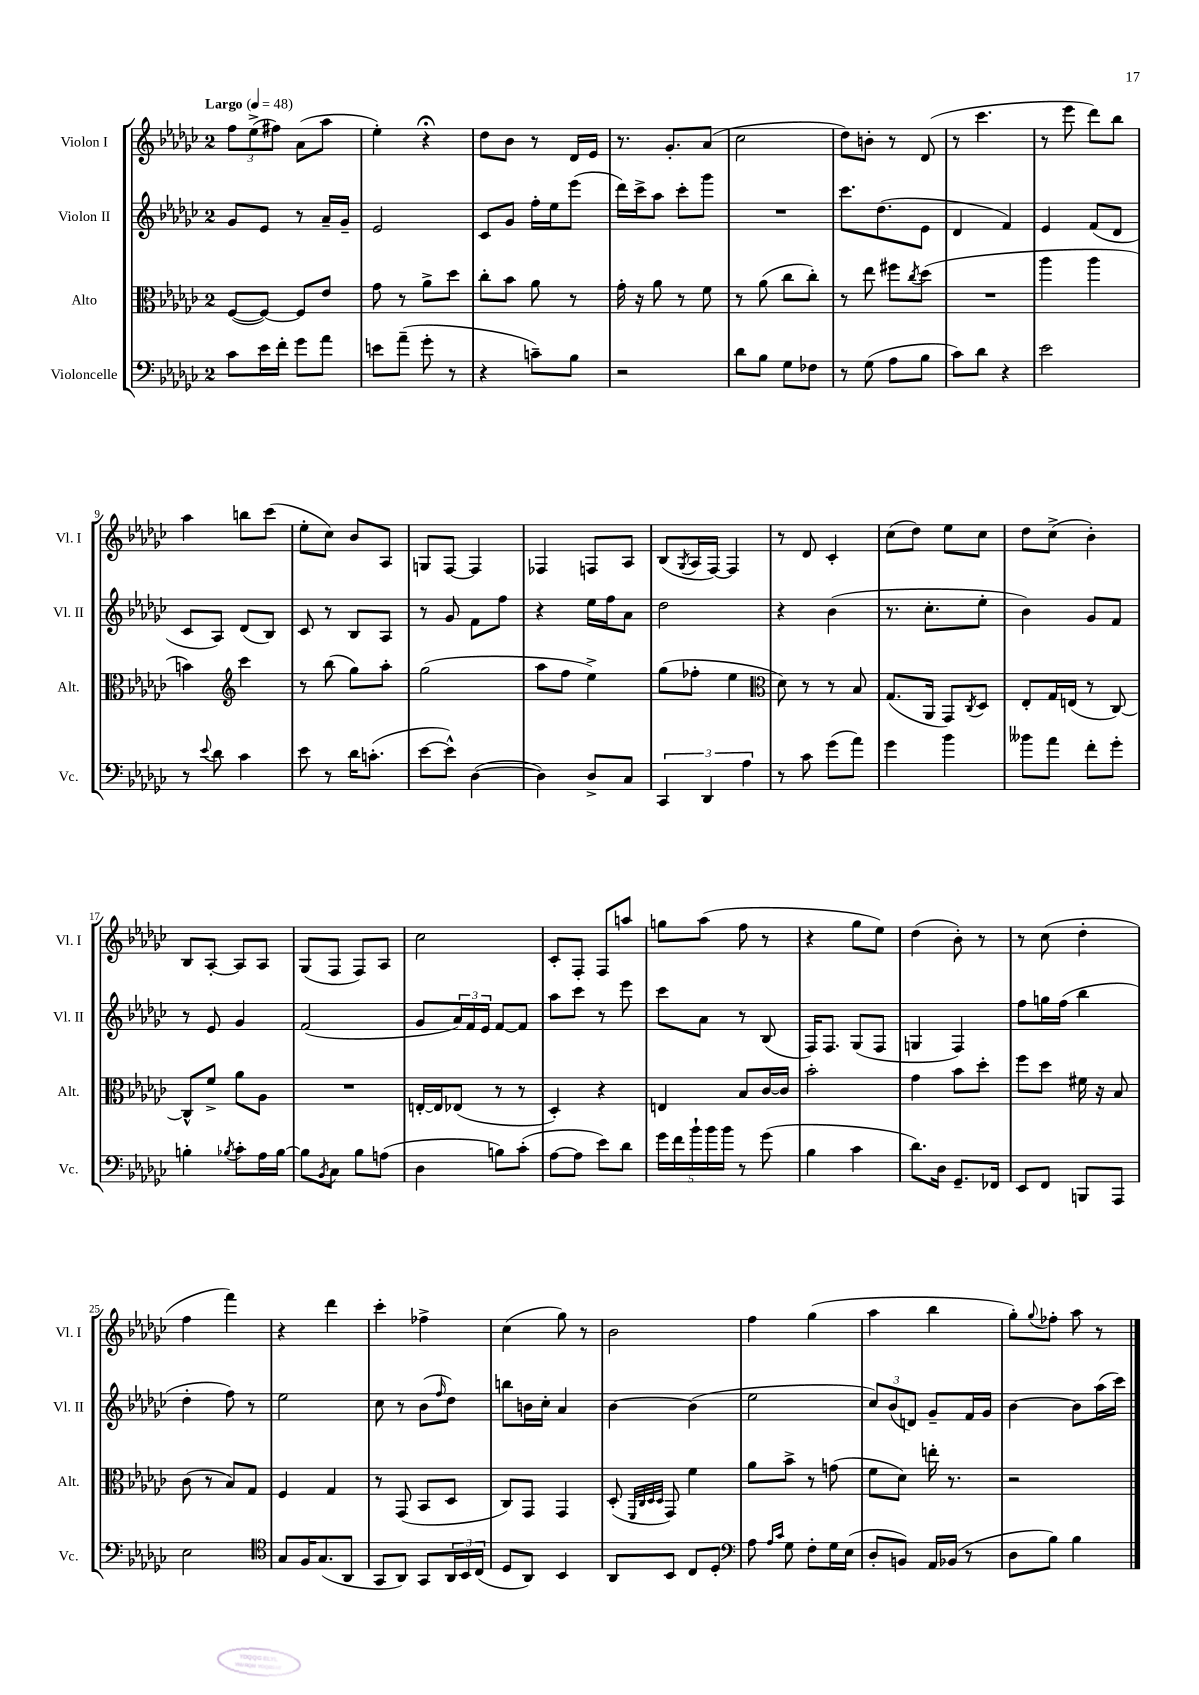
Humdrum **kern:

**kern	**kern	**kern	**kern
*part4	*part3	*part2	*part1
*staff4	*staff3	*staff2	*staff1
*I"Violoncelle	*I"Alto	*I"Violon II	*I"Violon I
*I'Vc.	*I'Alt.	*I'Vl. II	*I'Vl. I
*clefF4	*clefC3	*clefG2	*clefG2
*k[b-e-a-d-g-c-]	*k[b-e-a-d-g-c-]	*k[b-e-a-d-g-c-]	*k[b-e-a-d-g-c-]
*M2/4	*M2/4	*M2/4	*M2/4
*MM48	*MM48	*MM48	*MM48
=1	=1	=1	=1
!	!	!	!LO:TX:a:B:t=Largo
8c-\L	([8F/L	8g-/L	12ff\L
.	.	.	(12ee-^\
16e-\L	8F/J_)	8e-/J	.
.	.	.	12ff#X\J)
16f'\JJ	.	.	.
8g-\L	8F/L]	8r	(8a-\L
8a-\J	8e-/J	16a-~/LL	8aa-\J
.	.	16g-~/JJ	.
=2	=2	=2	=2
8en\L	8g-\	2e-/	4ee-'\)
(8a-~\J	8r	.	.
8g-'\	8a-^\L	.	4r;<
8r	8dd-\J	.	.
=3	=3	=3	=3
4r	8cc-'\L	8c-/L	8dd-\L
.	8b-\J	8g-/J	8b-\J
8cn~\L)	8a-\	16ff'\LL	8r
.	.	16ee-\J	.
8B-\J	8r	(8eee-\J	16d-/LL
.	.	.	16e-/JJ
=4	=4	=4	=4
2r	16g-'\	16ddd-\LL)	8.r
.	16r	16ccc-^\J	.
.	8a-\	8aa-\J	.
.	.	.	8.g-'/L
.	8r	8ccc-'\L	.
.	8f\	8ggg-\J	(8a-/J
=5	=5	=5	=5
8d-\L	8r	2r	2cc-\
8B-\J	(8a-\	.	.
8G-\L	8cc-\L	.	.
8F-X\J	8cc-'\J)	.	.
=6	=6	=6	=6
8r	8r	8.ccc-\L	8dd-\L)
(8G-\	8ee-\	.	8bn'\J
.	.	(8.dd-\	.
8A-\L	8ff#X\L	.	8r
.	8qcc-/	.	.
8B-\J	(8dd-\J	8e-\J	(8d-/
=7	=7	=7	=7
8c-\L)	2r	4d-/	8r
8d-\J	.	.	4.ccc-\
4r	.	4f/)	.
=8	=8	=8	=8
2e-\	4aa-\	4e-/	8r
.	.	.	8eee-\
.	4aa-\	(8f/L	8ddd-\L)
.	.	8d-/J	8bb-\J
!!LO:LB:g=z
=9	=9	=9	=9
8r	4bn\)	8c-/L	4aa-\
8qqe-/	.	.	.
8d-\	.	8A-/J)	.
*	*clefG2	*	*
4c-\	4ccc-\	(8d-/L	8bbn\L
.	.	8B-/J)	(8ccc-\J
=10	=10	=10	=10
8e-\	8r	8c-/	8ee-'\L
8r	(8bb-\	8r	8cc-\J)
16d-\KL	8gg-\L)	8B-/L	8b-/L
(8.cn'\J	.	.	.
.	8aa-'\J	8A-/J	8A-/J
=11	=11	=11	=11
[8e-\L	(2gg-\	8r	8Gn/L
8e-^^\J])	.	8g-/	[8F/J
([4D-\	.	8f\L	4F/]
.	.	8ff\J	.
=12	=12	=12	=12
4D-\])	8aa-\L	4r	4F-X/
.	8ff\J	.	.
8D-^/L	4ee-^\)	16ee-\LL	8Fn/L
.	.	16ff\J	.
8C-/J	.	8a-\J	8A-/J
=13	=13	=13	=13
6CC-/	(8gg-\L	2dd-\	(8B-/L
.	.	.	8qG-/
.	8ff-X'\J	.	16A-/L
6DD-/	.	.	.
.	.	.	[16F/JJ)
.	4ee-\	.	4F/]
6A-\	.	.	.
=14	=14	=14	=14
*	*clefC3	*	*
8r	8d-\)	4r	8r
8c-\	8r	.	8d-/
(8g-\L	8r	(4b-\	4c-'/
8a-\J)	8B-/	.	.
=15	=15	=15	=15
4g-\	(8.G-/L	8.r	(8cc-\L
.	.	.	8dd-\J)
.	16AA-/Jk	8.cc-'\L	.
4b-\	8GG-/L)	.	8ee-\L
.	8qC-/	.	.
.	8D-/J	8ee-'\J	8cc-\J
=16	=16	=16	=16
8b--X\L	8E-'/L	4b-\)	8dd-\L
8a-\J	16G-/L	.	(8cc-^\J
.	(16En/JJ	.	.
8f'\L	8r	8g-/L	4b-'\)
8g-'\J	[8C-/)	8f/J	.
!!LO:LB:g=z
=17	=17	=17	=17
4Bn'\	8C-^^/L]	8r	8B-/L
.	8f^/J	8e-/	[8A-'/J
8qB-X/	.	.	.
8c-'\L	8a-\L	4g-/	8A-/L]
16A-\L	8A-\J	.	8A-/J
[16B-\JJ	.	.	.
=18	=18	=18	=18
8B-\L]	2r	(2f/	(8G-/L
8qBB-/	.	.	.
8C-\J	.	.	8F/J
8B-\L	.	.	8F/L)
(8An\J	.	.	8A-/J
=19	=19	=19	=19
4D-\	[16En'/LL	8g-/L	2cc-\
.	16E/J]	.	.
.	(8E-X/J	24a-/L)	.
.	.	24f/	.
.	.	24e-/JJ	.
8Bn\L)	8r	[8f/L	.
(8c-'\J	8r	8f/J]	.
=20	=20	=20	=20
[8A-\L	4D-'/)	8aa-\L	8c-'/L
8A-\J]	.	8ccc-\J	8F'/J
8e-\L)	4r	8r	8F/L
8d-\J	.	8eee-\	8aan/J
=21	=21	=21	=21
20g-\LL	4En/	8ccc-\L	8ggn\L
20f\	.	.	.
20b-`\	.	.	.
.	.	8a-\J	(8aa-\J
20b-\	.	.	.
20b-\JJ	.	.	.
8r	8B-/L	8r	8ff\
(8g-\	[16c-/L	(8B-/	8r
.	16c-/JJ]	.	.
=22	=22	=22	=22
4B-\	2b-'\	16F/KL)	4r
.	.	8.F/J	.
4c-\	.	(8G-/L	8gg-\L
.	.	8F/J	8ee-\J)
=23	=23	=23	=23
8.d-\L)	4g-\	4Gn/	(4dd-\
16D-\Jk	.	.	.
8.GG-~/L	8b-\L	4F/)	8b-'\)
.	8dd-'\J	.	8r
16FF-X/Jk	.	.	.
=24	=24	=24	=24
8EE-/L	8ff\L	8ff\L	8r
8FF/J	8dd-\J	16ggn\L	(8cc-\
.	.	(16ff\JJ	.
8BBBn/L	16f#X\	4bb-\	4dd-'\
.	16r	.	.
8AAA-/J	8B-/	.	.
!!LO:LB:g=z
=25	=25	=25	=25
2E-\	(8c-\	4dd-'\	4ff\
.	8r	.	.
.	8B-/L)	8ff\)	4fff\)
.	8G-/J	8r	.
=26	=26	=26	=26
*clefC4	*	*	*
8G-/L	4F/	2ee-\	4r
16F/K	.	.	.
(8.G-/	.	.	.
.	4G-/	.	4ddd-\
8AA-/J	.	.	.
=27	=27	=27	=27
8GG-/L	8r	8cc-\	4ccc-'\
8AA-/J)	(8GG-/	8r	.
8GG-/L	8BB-/L	(8b-\L	4ff-X^\
.	.	16qqff/	.
24AA-/L	8D-/J	8dd-\J)	.
24BB-/	.	.	.
(24C-/JJ	.	.	.
=28	=28	=28	=28
8D-/L	8C-/L)	8bbn\L	(4cc-\
8AA-/J)	8GG-/J	16bn\L	.
.	.	16cc-'\JJ	.
4BB-/	4GG-/	4a-/	8gg-\)
.	.	.	8r
=29	=29	=29	=29
8AA-/L	(8D-'/	[4b-\	2b-\
.	32qqFF/LLL	.	.
.	32qqC-/	.	.
.	32qqD-/	.	.
.	32qqD-/JJJ	.	.
8BB-/J	8GG-/)	.	.
8C-/L	4f\	(4b-\]	.
8D-'/J	.	.	.
=30	=30	=30	=30
*clefF4	*	*	*
8A-\	8a-\L	2ee-\	4ff\
16qqA-/LL	.	.	.
16qqc-/JJ	.	.	.
8G-\	8b-^\J	.	.
8F'\L	8r	.	(4gg-\
16G-\L	(8gn\	.	.
(16E-\JJ	.	.	.
=31	=31	=31	=31
8D-'/L	8f\L	12cc-/L)	4aa-\
.	.	(12b-/	.
8BBn/J)	8d-\J)	.	.
.	.	12dn/J)	.
16AA-/LL	16een'\	8g-~/L	4bb-\
(16BB-X/JJ	8.r	.	.
8r	.	16f/L	.
.	.	16g-/JJ	.
=32	=32	=32	=32
8D-\L	2r	[4b-\	8gg-'\L)
.	.	.	8qqgg-/
8B-\J)	.	.	8ff-X'\J
4B-\	.	8b-\L]	8aa-\
.	.	(16aa-\L	8r
.	.	16ccc-\JJ)	.
==	==	==	==
*-	*-	*-	*-
